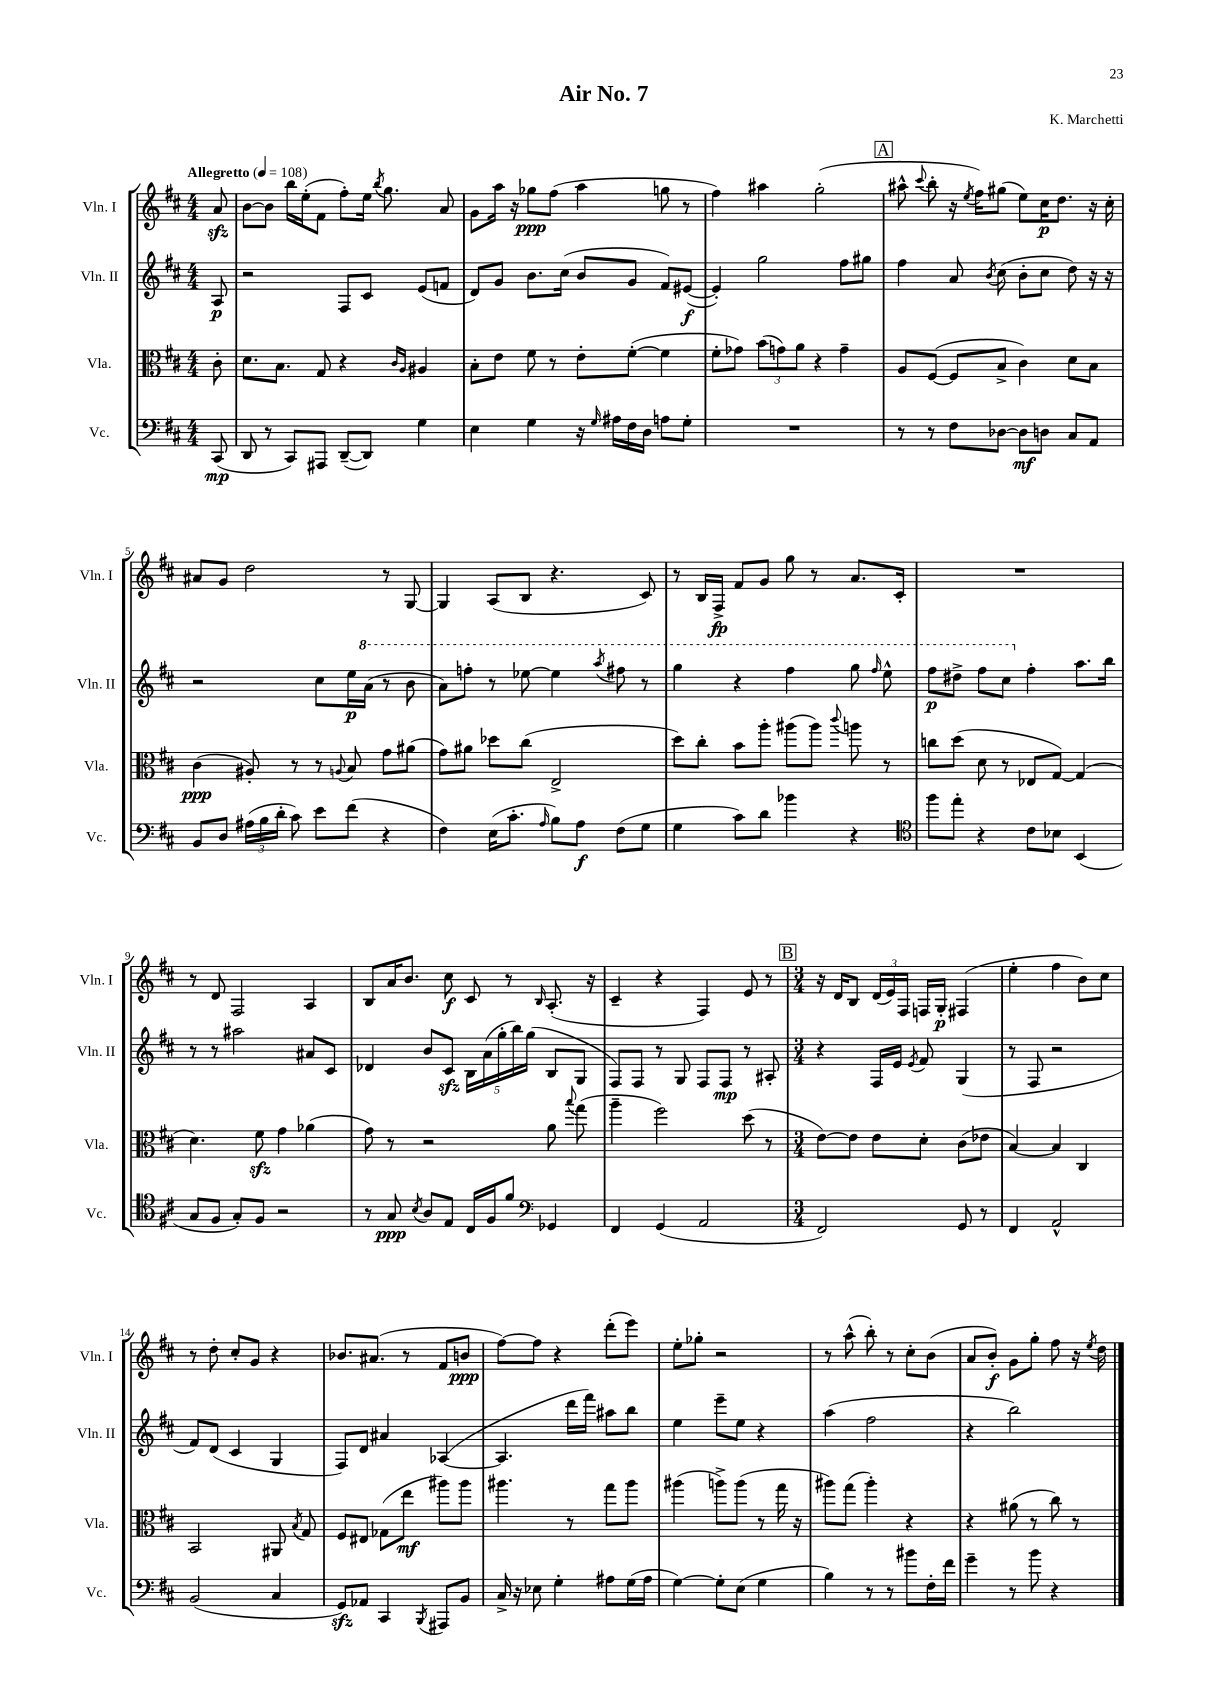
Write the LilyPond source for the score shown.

\header { title = "Air No. 7" composer = "K. Marchetti" }
<<
\new StaffGroup <<
\new Staff = "s0" \with { instrumentName = "Vln. I" shortInstrumentName = "Vln. I" } {
    \clef treble \key d \major \numericTimeSignature \time 4/4 \partial 8 \tempo "Allegretto" 4 = 108
    \autoBeamOff a'8\sfz |
    b'8[~ b'8] b''16[ e''16-.( fis'8] fis''8[-.) e''16] \acciaccatura { b''8 } g''8. a'8 |
    g'8[ a''16] r16 ges''8[\ppp fis''8]( a''4 g''8 r8 |
    fis''4) ais''4 g''2-.( |
    \mark \markup { \box "A" } ais''8-^ \appoggiatura { cis'''8 } b''8-. r16 \acciaccatura { e''8 } fis''16[) gis''8]( e''8[) cis''16\p d''8.] r16 cis''16-. |
    ais'8[ g'8] d''2 r8 g8~ |
    g4 a8[( b8] r4. cis'8) |
    r8 b16[ fis16]->\fp fis'8[ g'8] g''8 r8 a'8.[ cis'16]-. |
    R1 |
    r8 d'8 fis2 a4 |
    b8[ a'16 b'8.] cis''8\f cis'8 r8 \grace { b16 } a8.-.( r16 |
    cis'4-- r4 fis4) e'8 r8 |
    \mark \markup { \box "B" } \numericTimeSignature \time 3/4 r16 d'16[ b8] \tuplet 3/2 { d'16[( e'16) fis16] } f16[ g16]-.\p fis4( |
    e''4-. fis''4 b'8[) cis''8] |
    r8 d''8-. cis''8[-. g'8] r4 |
    bes'8.[ ais'8.]( r8 fis'8[ b'8]\ppp |
    fis''8[~) fis''8] r4 d'''8[-.( e'''8]) |
    e''8[-. ges''8]-. r2 |
    r8 a''8-^( b''8-.) r8 cis''8[-. b'8]( |
    a'8[ b'8]-.\f) g'8[ g''8]-. fis''8 r16 \acciaccatura { e''8 } d''16 \bar "|." |
}
\new Staff = "s1" \with { instrumentName = "Vln. II" shortInstrumentName = "Vln. II" } {
    \clef treble \key d \major \numericTimeSignature \time 4/4 \partial 8
    \autoBeamOff a8\p |
    r2 fis8[ cis'8] e'8[( f'8] |
    d'8[) g'8] b'8.[ cis''16]( b'8[ g'8] fis'8[) eis'8]~\f( |
    eis'4-.) g''2 fis''8[ gis''8] |
    \mark \markup { \box "A" } fis''4 a'8 \acciaccatura { b'8 } cis''8( b'8[-. cis''8] d''8) r16 r16 |
    r2 cis''8[ e''16\p \ottava #1 a''16]( r8 b''8 |
    a''8[) f'''8]-. r8 ees'''8~ ees'''4 \acciaccatura { a'''8 } fis'''8 r8 |
    g'''4 r4 fis'''4 g'''8 \grace { fis'''16 } e'''8-^ |
    fis'''8[\p dis'''8]-> fis'''8[ cis'''8] \ottava #0 fis''4-. a''8.[ b''16] |
    r8 r8 ais''2 ais'8[ cis'8] |
    des'4 b'8[ cis'8]\sfz \tuplet 5/4 { b16[ a'16( g''16-. b''16) g''16]( } b8[ g8] |
    fis8[) fis8] r8 g8 fis8[ fis8]\mp r8 ais8-. |
    \mark \markup { \box "B" } \numericTimeSignature \time 3/4 r4 fis16[ e'16] \acciaccatura { e'8 } fis'8 g4( |
    r8 fis8 r2 |
    fis'8[) d'8]( cis'4 g4 |
    fis8[) d'8] ais'4 aes4~( |
    aes4. d'''16[ fis'''16]) ais''8[ b''8] |
    e''4 e'''8[-- e''8] r4 |
    a''4( fis''2 |
    r4 b''2) \bar "|." |
}
\new Staff = "s2" \with { instrumentName = "Vla." shortInstrumentName = "Vla." } {
    \clef alto \key d \major \numericTimeSignature \time 4/4 \partial 8
    \autoBeamOff cis'8-. |
    d'8.[ b8.] g8 r4 \grace { cis'16[ a16] } ais4 |
    b8[-. e'8] fis'8 r8 e'8[-. fis'8]~-.( fis'4 |
    fis'8[-. ges'8]) \tuplet 3/2 { b'8[( g'8) a'8] } r4 g'4-- |
    \mark \markup { \box "A" } a8[ fis8]~( fis8[ b8]-> cis'4) d'8[ b8] |
    cis'4\ppp( ais8-.) r8 r8 \appoggiatura { a8 } b8 g'8[ ais'8]( |
    g'8[) ais'8] des''8[ cis''8]( e2-> |
    d''8[) cis''8]-. b'8[ a''8]-. ais''8[( ais''8]) \appoggiatura { cis'''8 } a''8 r8 |
    c''8[ d''8]( d'8 r8 ees8[ g8]~) g4( |
    d'4.) fis'8\sfz g'4 aes'4( |
    g'8) r8 r2 a'8 \appoggiatura { b''8 } g''8( |
    a''4-- fis''2) d''8( r8 |
    \mark \markup { \box "B" } \numericTimeSignature \time 3/4 e'8[~) e'8] e'8[ d'8]-. cis'8[( ees'8] |
    b4~) b4 cis4 |
    b,2 ais,8 \acciaccatura { b8 } g8 |
    fis8[ eis8] ges8[( e''8]\mf ais''8[) ais''8] |
    ais''4. r8 g''8[ ais''8] |
    ais''4( a''8[->) a''8]( r8 g''16 r16 |
    ais''8[) g''8]( ais''4-.) r4 |
    r4 ais'8( r8 cis''8) r8 \bar "|." |
}
\new Staff = "s3" \with { instrumentName = "Vc." shortInstrumentName = "Vc." } {
    \clef bass \key d \major \numericTimeSignature \time 4/4 \partial 8
    \autoBeamOff cis,8\mp( |
    d,8 r8 cis,8[) ais,,8] d,8[~--( d,8]) g4 |
    e4 g4 r16 \grace { g16 } ais16[ fis16 d16] a8[ g8]-. |
    R1 |
    \mark \markup { \box "A" } r8 r8 fis8[ des8]~ des8[\mf d8] cis8[ a,8] |
    b,8[ d8] \tuplet 3/2 { ais16[( b16 d'16]-. } cis'8) e'8[ fis'8]( r4 |
    fis4) e16[( cis'8.]-. \grace { a16 } b8[) a8]\f fis8[( g8] |
    g4 cis'8[) d'8] bes'4 r4 |
    \clef tenor fis''8[ e''8]-. r4 cis'8[ bes8] b,4( |
    g8[ fis8] g8[-.) fis8] r2 |
    r8 g8\ppp \acciaccatura { b8 } a8[ e8] cis16[ fis16 fis'8] \clef bass ges,4 |
    fis,4 g,4( a,2 |
    \mark \markup { \box "B" } \numericTimeSignature \time 3/4 fis,2) g,8 r8 |
    fis,4 a,2-^ |
    b,2( cis4 |
    g,8[\sfz) aes,8] cis,4 \acciaccatura { b,,8 } ais,,8[ b,8] |
    cis16-> r16 ees8 g4-. ais8[ g16( ais16] |
    g4~) g8[-. e8]( g4 |
    b4) r8 r8 bis'8[ fis16-. fis'16] |
    g'4-- r8 b'8 r4 \bar "|." |
}
>>
>>
